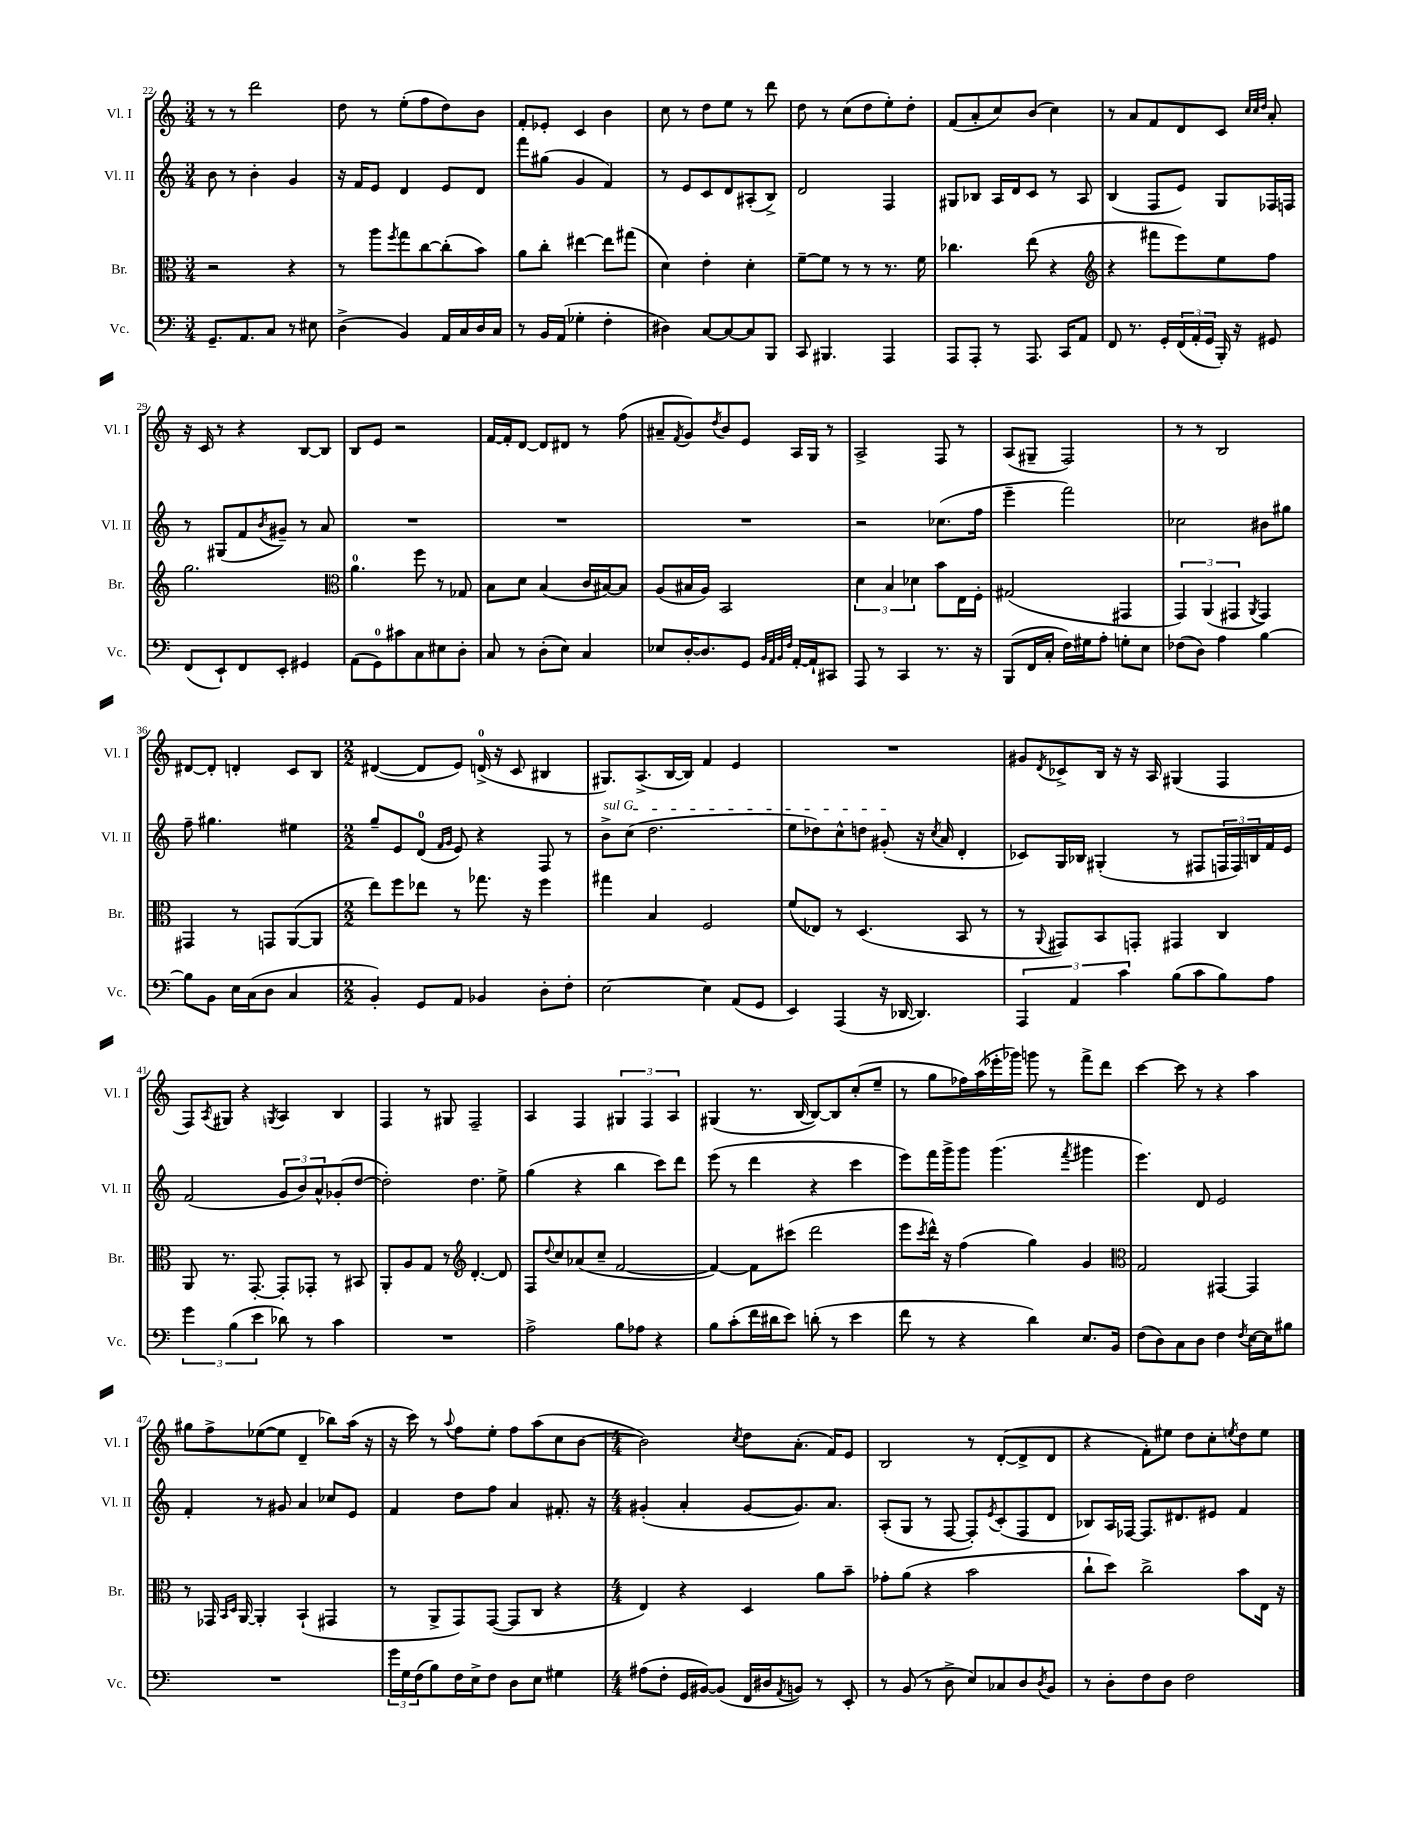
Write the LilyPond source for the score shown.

<<
\new StaffGroup <<
\new Staff = "s0" \with { instrumentName = "Vl. I" shortInstrumentName = "Vl. I" } {
    \clef treble \key c \major \numericTimeSignature \time 3/4
    r8 r8 d'''2 |
    d''8 r8 e''8-.( f''8 d''8) b'8 |
    f'8-. ees'8-. c'4 b'4 |
    c''8 r8 d''8 e''8 r8 d'''8 |
    d''8 r8 c''8( d''8 e''8-.) d''8-. |
    f'8( a'8-. c''8) b'8( c''4) |
    r8 a'8 f'8 d'8 c'8 \grace { c''32 c''32 d''32 } a'8-. |
    r16 c'16 r8 r4 b8~ b8 |
    b8 e'8 r2 |
    f'16~ f'16-. d'8~ d'8 dis'8 r8 f''8( |
    ais'8-- \acciaccatura { f'8 } g'8) \acciaccatura { d''8 } b'8 e'8 a16 g16 r8 |
    a2-> f8 r8 |
    a8( gis8-- f2) |
    r8 r8 b2 |
    dis'8~ dis'8-. d'4-. c'8 b8 |
    \numericTimeSignature \time 2/2 dis'4~( dis'8 e'8) d'16-0->( r16 c'8 bis4 |
    gis8.) a8.->( b16~ b16) f'4 e'4 |
    R1 |
    gis'8 \acciaccatura { d'8 } ces'8-> b16 r16 r16 a16 gis4( f4 |
    f8) \acciaccatura { a8 } gis8 r4 \acciaccatura { g8 } a4 b4 |
    f4 r8 gis8 f2-- |
    a4 f4 \tuplet 3/2 { gis4 f4 a4 } |
    gis4( r8. b16~ b8~) b8 c''8-.( e''8-- |
    r8 g''8 fes''16) a''16( ees'''16-. ges'''16) g'''8 r8 f'''8-> d'''8 |
    c'''4~ c'''8 r8 r4 a''4 |
    gis''8 f''8-> ees''8~( ees''8 d'4-- bes''8) a''16( r16 |
    r16 c'''16) r8 \appoggiatura { a''8 } f''8 e''8-. f''8 a''8( c''8 b'8~ |
    \numericTimeSignature \time 4/4 b'2) \acciaccatura { c''8 } d''8 a'8.-.( f'16) e'8 |
    b2 r8 d'8~-.( d'8-> d'8 |
    r4 f'8-.) eis''8 d''8 c''8-. \acciaccatura { e''8 } d''8 e''8 \bar "|." |
}
\new Staff = "s1" \with { instrumentName = "Vl. II" shortInstrumentName = "Vl. II" } {
    \clef treble \key c \major \numericTimeSignature \time 3/4
    b'8 r8 b'4-. g'4 |
    r16 f'16 e'8 d'4 e'8 d'8 |
    f'''8 gis''8( g'4 f'4) |
    r8 e'8 c'8 d'8 ais8-.( b8->) |
    d'2 f4 |
    gis8 bes8 a16 d'16 c'8 r8 a8 |
    b4( f8 e'8) g8 fes16 f16 |
    r8 gis8( f'8 \acciaccatura { b'8 } gis'8--) r8 a'8 |
    R2. |
    R2. |
    R2. |
    r2 ces''8.( f''16 |
    e'''4-- f'''2) |
    ces''2 bis'8 gis''8 |
    f''8-- gis''4. eis''4 |
    \numericTimeSignature \time 2/2 g''8-- e'8 d'8-0( \grace { f'16 g'16 } e'8) r4 f8 r8 |
    \once \override TextSpanner.bound-details.left.text = \markup { \italic "sul G" } b'8->\startTextSpan c''8( d''2. |
    e''8 des''8) c''8-^ d''8 gis'8-.\stopTextSpan( r16 \acciaccatura { c''8 } a'16 d'4-. |
    ces'8) g16 bes16 gis4-.( r8 fis8 \tuplet 3/2 { f16 f16) b16 } f'16 e'16 |
    f'2( \tuplet 3/2 { g'8 b'8) a'8-^ } ges'8-.( d''8~ |
    d''2-.) d''4. e''8-> |
    g''4( r4 b''4 c'''8) d'''8 |
    e'''8( r8 d'''4 r4 c'''4 |
    e'''8) f'''16 g'''16-> g'''8 g'''4.( \acciaccatura { f'''8 } gis'''4 |
    e'''4.) d'8 e'2 |
    f'4-. r8 gis'8 a'4 ces''8 e'8 |
    f'4 d''8 f''8 a'4 fis'8.-. r16 |
    \numericTimeSignature \time 4/4 gis'4-.( a'4-. gis'8~ gis'8.) a'8. |
    a8-.( g8 r8 f8~ f8-.) \acciaccatura { e'8 } c'8-.( f8 d'8 |
    bes8) a16 fes16~ fes8. dis'8. eis'8 f'4 \bar "|." |
}
\new Staff = "s2" \with { instrumentName = "Br." shortInstrumentName = "Br." } {
    \clef alto \key c \major \numericTimeSignature \time 3/4
    r2 r4 |
    r8 a''8 \acciaccatura { f''8 } g''8 c''8~ c''8-.( b'8) |
    a'8 c''8-. eis''4~ eis''8 gis''8( |
    d'4) e'4-. d'4-. |
    f'8~-- f'8 r8 r8 r8. f'16 |
    ces''4. e''8( r4 |
    \clef treble r4 fis'''8 e'''8) e''8 f''8 |
    g''2. |
    \clef alto a'4.-0 f''8 r8 ges8 |
    b8 d'8 b4( c'16 bis16~) bis8 |
    a8( bis16 a16) b,2 |
    \tuplet 3/2 { d'4 b4 des'4 } b'8 e16 f16-. |
    gis2( gis,4 |
    \tuplet 3/2 { g,4) a,4( gis,4 } \acciaccatura { a,8 } gis,4) |
    gis,4 r8 g,8 a,8~( a,8 |
    \numericTimeSignature \time 2/2 e''8) f''8 ees''8 r8 ges''8. r16 f''4 |
    gis''4 b4 f2 |
    f'8( ees8) r8 d4.( b,8 r8 |
    r8 \appoggiatura { a,8 } gis,8) b,8 g,8-. gis,4 c4 |
    a,8 r8. g,8.~-. g,8-. ges,8-. r8 bis,8 |
    a,8-. a8 g8 r8 \clef treble d'4.~-. d'8 |
    f8 \appoggiatura { d''8 } c''8 aes'8( c''8-- f'2~ |
    f'4~) f'8 cis'''8( d'''2 |
    e'''8 \acciaccatura { c'''8 } d'''16-^) r16 f''4( g''4) g'4 |
    \clef alto g2 gis,4~ gis,4 |
    r8 ges,16 \grace { b,16 d16 } a,16~ a,4-. b,4-!( gis,4 |
    r8 a,8-> g,8) g,8~( g,8 c8 r4 |
    \numericTimeSignature \time 4/4 e4) r4 d4 a'8 b'8-- |
    ges'8-. a'8( r4 b'2 |
    c''8-! d''8) c''2-> b'8 e16 r16 \bar "|." |
}
\new Staff = "s3" \with { instrumentName = "Vc." shortInstrumentName = "Vc." } {
    \clef bass \key c \major \numericTimeSignature \time 3/4
    g,8.-- a,8. c8 r8 eis8 |
    d4->( b,4) a,16 c16 d16 c16 |
    r8 b,16 a,16( ges4-. f4-. |
    dis4) c8~ c8~ c8 b,,8 |
    c,8 bis,,4. a,,4 |
    a,,8 a,,8-. r8 a,,8. c,16 a,8 |
    f,8 r8. g,16-. \tuplet 3/2 { f,16( a,16-. g,16 } b,,16-.) r16 gis,8 |
    f,8( e,8-!) f,8 e,8-. gis,4 |
    a,8( g,8-0) cis'8 c8 eis8 d8-. |
    c8 r8 d8-.( e8) c4 |
    ees8 d16~-. d8. g,8 \grace { b,32 a,32 b,32 f32 } a,16~-. a,16-! cis,8 |
    a,,8 r8 c,4 r8. r16 |
    b,,8( f,16 c16-. f16) gis16 a8-. g8-. e8 |
    fes8( d8) a4 b4~ |
    b8 b,8 e16 c16( d8 c4 |
    \numericTimeSignature \time 2/2 b,4-.) g,8 a,8 bes,4 d8-. f8-. |
    e2~ e4 a,8( g,8 |
    e,4) a,,4( r16 des,16~ des,4.) |
    \tuplet 3/2 { a,,4 a,4 c'4 } b8( c'8 b8) a8 |
    \tuplet 3/2 { g'4 b4( e'4 } des'8) r8 c'4 |
    R1 |
    a2-> b8 aes8 r4 |
    b8 c'8-.( f'16 dis'16 e'8) d'8-.( r8 e'4 |
    f'8 r8 r4 d'4) e8. b,16 |
    f8( d8) c8 d8 f4 \acciaccatura { f8 } e16~ e16 bis8 |
    R1 |
    \tuplet 3/2 { g'16 g16 f16( } b8) f16 e16-> f8 d8 e8 gis4 |
    \numericTimeSignature \time 4/4 ais8( f8-. g,16 bis,16~) bis,8( f,16 dis16 \acciaccatura { a,8 } b,8) r8 e,8-. |
    r8 b,8( r8 d8-> e8) ces8 d8 \acciaccatura { d8 } b,8 |
    r8 d8-. f8 d8 f2 \bar "|." |
}
>>
>>
\layout { \context { \Score currentBarNumber = #22 } }
